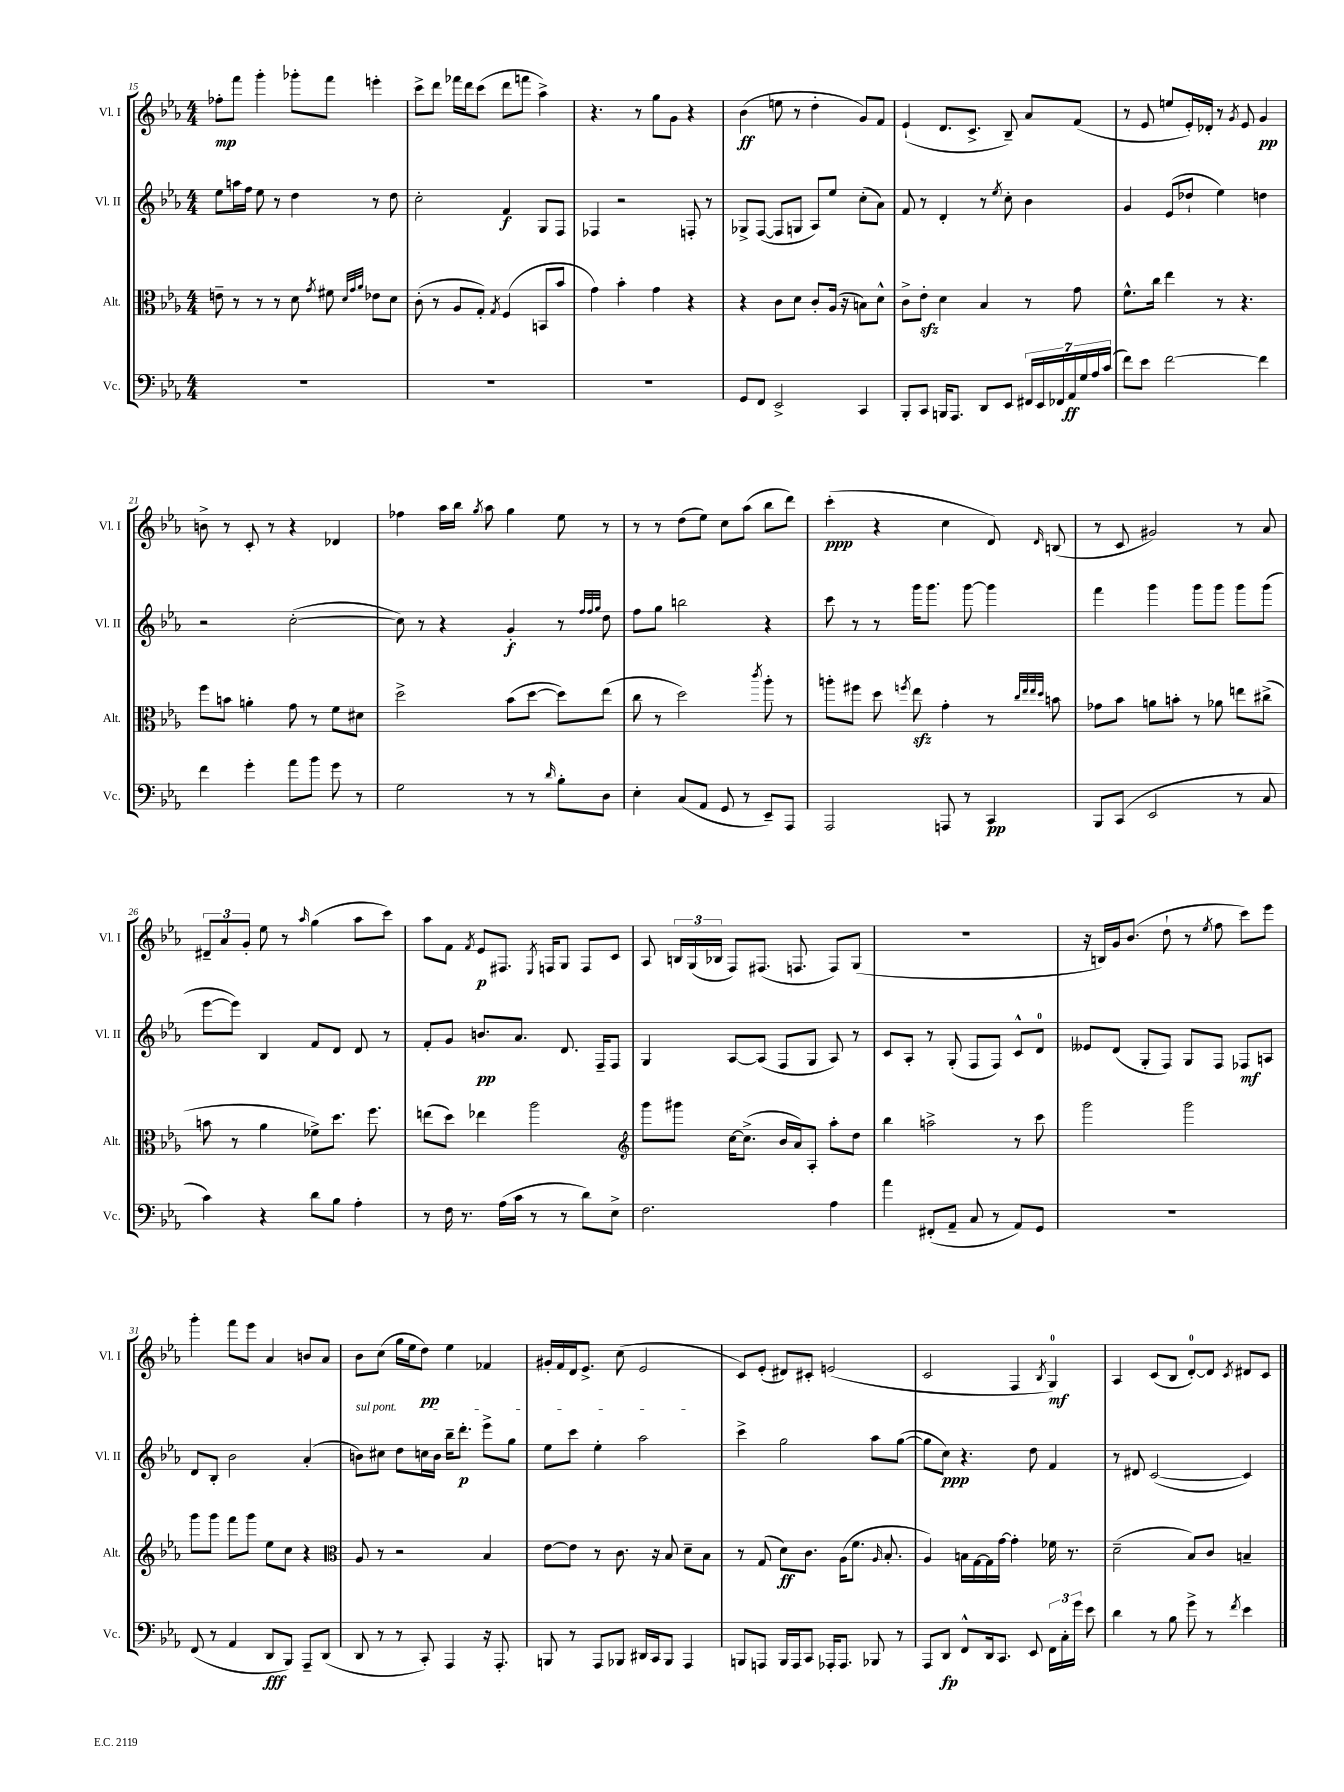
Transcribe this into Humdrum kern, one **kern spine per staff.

**kern	**dynam	**kern	**dynam	**kern	**dynam	**kern	**dynam
*part4	*part4	*part3	*part3	*part2	*part2	*part1	*part1
*staff4	*staff4	*staff3	*staff3	*staff2	*staff2	*staff1	*staff1
*I"Vc.	*	*I"Alt.	*	*I"Vl. II	*	*I"Vl. I	*
*I'Vc.	*	*I'Alt.	*	*I'Vl. II	*	*I'Vl. I	*
*clefF4	*	*clefC3	*	*clefG2	*	*clefG2	*
*k[b-e-a-]	*	*k[b-e-a-]	*	*k[b-e-a-]	*	*k[b-e-a-]	*
*M4/4	*	*M4/4	*	*M4/4	*	*M4/4	*
=15	=15	=15	=15	=15	=15	=15	=15
1r	.	8en~\	.	8ee-\L	.	8ff-X'\L	mp
.	.	8r	.	16aan\L	.	8fff\J	.
.	.	.	.	16ff\JJ	.	.	.
.	.	8r	.	8ee-\	.	4ggg'\	.
.	.	8r	.	8r	.	.	.
.	.	8d\	.	4dd\	.	8ggg-X'\L	.
.	.	8qg/	.	.	.	.	.
.	.	8f#X\	.	.	.	8fff\J	.
.	.	32qqd/LLL	.	.	.	.	.
.	.	32qqg/	.	.	.	.	.
.	.	32qqa-/JJJ	.	.	.	.	.
.	.	8e-X\L	.	8r	.	4eeen'\	.
.	.	8d\J	.	8dd\	.	.	.
=16	=16	=16	=16	=16	=16	=16	=16
1r	.	(8c'\	.	2cc'\	.	8ccc^\L	.
.	.	8r	.	.	.	8ddd\J	.
.	.	8A-/L	.	.	.	16fff-X\LL	.
.	.	.	.	.	.	16ddd\J	.
.	.	8G'/J)	.	.	.	(8ccc\J	.
.	.	8qG/	.	.	.	.	.
.	.	(4F/	.	4f/	f	8ddd\L	.
.	.	.	.	.	.	8fffn\J	.
.	.	8BBn/L	.	8G/L	.	4aa-^\)	.
.	.	8b-/J	.	8F/J	.	.	.
=17	=17	=17	=17	=17	=17	=17	=17
1r	.	4g\)	.	4F-X/	.	4.r	.
.	.	4b-'\	.	2r	.	.	.
.	.	.	.	.	.	8r	.
.	.	4g\	.	.	.	8gg\L	.
.	.	.	.	.	.	8g\J	.
.	.	4r	.	8Fn'/	.	4r	.
.	.	.	.	8r	.	.	.
=18	=18	=18	=18	=18	=18	=18	=18
8GG/L	.	4r	.	8G-X^/L	.	(4b-\	ff
8FF/J	.	.	.	([8F/J	.	.	.
2EE-^/	.	8c\L	.	8F/L]	.	8een\	.
.	.	8d\J	.	8Gn/J	.	8r	.
.	.	8c'/L	.	8A-/L)	.	4dd'\	.
.	.	(16A-/Jk	.	8ee-/J	.	.	.
.	.	16r	.	.	.	.	.
4CC/	.	8Bn\L)	.	(8cc'\L	.	8g/L)	.
.	.	8d^^\J	.	8a-\J)	.	8f/J	.
=19	=19	=19	=19	=19	=19	=19	=19
8BBB-'/L	.	8c^\L	.	8f/	.	(4e-`/	.
8CC/J	.	8e-zz'\J	.	8r	.	.	.
16BBBn/KL	.	4d\	.	4d'/	.	8.d/L	.
8.AAA-/J	.	.	.	.	.	.	.
.	.	.	.	.	.	8.c^/J	.
8DD/L	.	4B-/	.	8r	.	.	.
.	.	.	.	8qee-/	.	.	.
8EE-/J	.	.	.	8cc'\	.	8B-~/)	.
28FF#X/LL	.	8r	.	4b-\	.	8a-/L	.
28EE-/	.	.	.	.	.	.	.
28FF-X/	.	.	.	.	.	.	.
28AA-/	ff	.	.	.	.	.	.
.	.	8g\	.	.	.	(8f/J	.
28G/	.	.	.	.	.	.	.
28A-/	.	.	.	.	.	.	.
(28c/JJ	.	.	.	.	.	.	.
=20	=20	=20	=20	=20	=20	=20	=20
8f\L)	.	8.f^^\L	.	4g/	.	8r	.
8e-\J	.	.	.	.	.	8e-/	.
.	.	16cc\Jk	.	.	.	.	.
[2f\	.	4ee-\	.	(8e-/L	.	8een/L	.
.	.	.	.	8dd-X`/J	.	16e-'/L)	.
.	.	.	.	.	.	16d-X'/JJ	.
.	.	8r	.	4ee-\)	.	8r	.
.	.	.	.	.	.	8qg/	.
.	.	4.r	.	.	.	8e-/	.
4f\]	.	.	.	4ddn\	.	4g/	pp
!!LO:LB:g=z
=21	=21	=21	=21	=21	=21	=21	=21
4f\	.	8ff\L	.	2r	.	8bn^\	.
.	.	8bn\J	.	.	.	8r	.
4g'\	.	4an'\	.	.	.	8c'/	.
.	.	.	.	.	.	8r	.
8a-\L	.	8g\	.	([2cc'\	.	4r	.
8b-\J	.	8r	.	.	.	.	.
8g\	.	8f\L	.	.	.	4d-X/	.
8r	.	8d#X\J	.	.	.	.	.
=22	=22	=22	=22	=22	=22	=22	=22
2G\	.	2dd^\	.	8cc\])	.	4ff-X\	.
.	.	.	.	8r	.	.	.
.	.	.	.	4r	.	16aa-\LL	.
.	.	.	.	.	.	16bb-\JJ	.
.	.	.	.	.	.	8qgg/	.
.	.	.	.	.	.	8aa-\	.
8r	.	(8b-\L	.	4g'/	f	4gg\	.
8r	.	[8dd\J	.	.	.	.	.
16qqd/	.	.	.	.	.	.	.
8B-'\L	.	8dd\L])	.	8r	.	8ee-\	.
.	.	.	.	32qqff/LLL	.	.	.
.	.	.	.	32qqff/	.	.	.
.	.	.	.	32qqgg/JJJ	.	.	.
8D\J	.	(8ee-\J	.	8dd\	.	8r	.
=23	=23	=23	=23	=23	=23	=23	=23
4E-'\	.	8cc\	.	8ff\L	.	8r	.
.	.	8r	.	8gg\J	.	8r	.
(8C/L	.	2dd\)	.	2bbn\	.	(8dd\L	.
8AA-/J	.	.	.	.	.	8ee-\J)	.
8GG/	.	.	.	.	.	8cc\L	.
8r	.	.	.	.	.	(8aa-\J	.
.	.	8qccc/	.	.	.	.	.
8EE-~/L)	.	8aa-'\	.	4r	.	8bb-\L	.
8AAA-/J	.	8r	.	.	.	8ddd\J)	.
=24	=24	=24	=24	=24	=24	=24	=24
2AAA-/	.	8aan'\L	.	8ccc\	.	(4ccc'\	ppp
.	.	8ff#X\J	.	8r	.	.	.
.	.	8dd\	.	8r	.	4r	.
.	.	8qffn/	.	.	.	.	.
.	.	8ee-zz\	.	16ggg\KL	.	.	.
.	.	.	.	8.ggg\J	.	.	.
8AAAn/	.	4g'\	.	.	.	4cc\	.
8r	.	.	.	[8ggg\	.	.	.
4CC/	pp	8r	.	4ggg\]	.	8d/)	.
.	.	32qqcc/LLL	.	.	.	.	.
.	.	32qqee-/	.	.	.	.	.
.	.	32qqee-/	.	.	.	.	.
.	.	32qqdd/JJJ	.	.	.	16qqd/	.
.	.	8bn\	.	.	.	(8Bn/	.
=25	=25	=25	=25	=25	=25	=25	=25
8BBB-/L	.	8g-X\L	.	4fff\	.	8r	.
(8CC/J	.	8b-\J	.	.	.	8c/	.
2EE-/	.	8an\L	.	4ggg\	.	2g#X/)	.
.	.	8bn'\J	.	.	.	.	.
.	.	8r	.	8ggg\L	.	.	.
.	.	8a-X\	.	8ggg\J	.	.	.
8r	.	8een\L	.	8ggg\L	.	8r	.
8C/	.	(8cc#X^\J	.	(8ggg\J	.	8a-/	.
!!LO:LB:g=z
=26	=26	=26	=26	=26	=26	=26	=26
4c\)	.	8bn\	.	[8eee-\L	.	12d#X~/L	.
.	.	.	.	.	.	12a-/	.
.	.	8r	.	8eee-\J])	.	.	.
.	.	.	.	.	.	12g'/J	.
4r	.	4a-\	.	4B-/	.	8ee-\	.
.	.	.	.	.	.	8r	.
.	.	.	.	.	.	16qqaa-/	.
8d\L	.	8f-X^\L)	.	8f/L	.	(4gg\	.
8B-\J	.	8.dd\J	.	8d/J	.	.	.
4A-'\	.	.	.	8d/	.	8aa-\L	.
.	.	8.ff\	.	.	.	.	.
.	.	.	.	8r	.	8ccc\J)	.
=27	=27	=27	=27	=27	=27	=27	=27
8r	.	(8een\L	.	8f'/L	.	8aa-\L	.
16F\	.	8dd\J)	.	8g/J	.	8f\J	.
8.r	.	.	.	.	.	.	.
.	.	.	.	.	.	8qf/	.
.	.	4ee-X\	.	8.bn/L	pp	8e-/L	p
(16A-\LL	.	.	.	.	.	8.F#X/J	.
16c\JJ	.	.	.	8.a-/J	.	.	.
8r	.	2aa-\	.	.	.	.	.
.	.	.	.	.	.	8qE-/	.
.	.	.	.	.	.	16Fn/KL	.
8r	.	.	.	8.d/	.	8G/J	.
8d\L)	.	.	.	.	.	8F/L	.
.	.	.	.	16F~/KL	.	.	.
8E-^\J	.	.	.	8F/J	.	8c/J	.
=28	=28	=28	=28	=28	=28	=28	=28
*	*	*clefG2	*	*	*	*	*
2.F\	.	8ggg\L	.	4G/	.	8A-/	.
.	.	8ggg#X\J	.	.	.	24Bn/LL	.
.	.	.	.	.	.	(24G/	.
.	.	.	.	.	.	24B-X/JJ	.
.	.	[16cc\KL	.	[8A-/L	.	8F/L)	.
.	.	(8.cc^\J]	.	.	.	.	.
.	.	.	.	(8A-/J]	.	(8.F#X/J	.
.	.	16b-/LL	.	8F/L	.	.	.
.	.	16a-/J)	.	.	.	8.Fn/	.
.	.	8A-'/J	.	8G/J	.	.	.
4A-\	.	8aa-'\L	.	8A-/)	.	8F/L)	.
.	.	8dd\J	.	8r	.	(8G/J	.
=29	=29	=29	=29	=29	=29	=29	=29
4a-\	.	4bb-\	.	8c/L	.	1r	.
.	.	.	.	8A-'/J	.	.	.
(8FF#X'/L	.	2aan^\	.	8r	.	.	.
8AA-~/J	.	.	.	(8G'/	.	.	.
8C/	.	.	.	8F/L	.	.	.
8r	.	.	.	8F/J)	.	.	.
8AA-/L)	.	8r	.	8c^^/L	.	.	.
8GG/J	.	8ccc\	.	8d/J	.	.	.
=30	=30	=30	=30	=30	=30	=30	=30
1r	.	2ggg\	.	8e--X/L	.	16r	.
.	.	.	.	.	.	16Bn/LL)	.
.	.	.	.	(8d/J	.	16g/J	.
.	.	.	.	.	.	(8.b-/J	.
.	.	.	.	8G'/L	.	.	.
.	.	.	.	8F/J)	.	8dd`\	.
.	.	2ggg\	.	8G/L	.	8r	.
.	.	.	.	.	.	8qee-/	.
.	.	.	.	8F/J	.	8ff\	.
.	.	.	.	8F-X/L	mf	8ccc\L)	.
.	.	.	.	8An/J	.	8eee-\J	.
!!LO:LB:g=z
=31	=31	=31	=31	=31	=31	=31	=31
(8FF/	.	8ggg\L	.	8d/L	.	4ggg'\	.
8r	.	8ggg\J	.	8B-'/J	.	.	.
4AA-/	.	8fff\L	.	2b-\	.	8fff\L	.
.	.	8ggg\J	.	.	.	8eee-\J	.
8DD/L	fff	8ee-\L	.	.	.	4a-/	.
8BBB-/J)	.	8cc\J	.	.	.	.	.
8AAA-~/L	.	4r	.	(4a-'/	.	8bn/L	.
(8DD/J	.	.	.	.	.	8a-/J	.
=32	=32	=32	=32	=32	=32	=32	=32
*	*	*clefC3	*	*	*	*	*
!	!	!	!	!LO:TX:a:i:t=sul pont.	!	!	!
8DD/	.	8A-/	.	8bn\L)	.	8b-\L	.
8r	.	8r	.	8cc#X\J	.	(8cc\J	.
8r	.	2r	.	8dd\L	.	16gg\LL	.
.	.	.	.	.	.	16ee-\J	.
8CC'/)	.	.	.	16ccn\L	.	8dd\J)	pp
.	.	.	.	16b\JJ	.	.	.
4AAA-/	.	.	.	16bb-~\KL	.	4ee-\	.
.	.	.	.	8.ddd'\J	p	.	.
16r	.	4B-/	.	8eee-^\L	.	4f-X/	.
8.AAA-'/	.	.	.	.	.	.	.
.	.	.	.	8gg\J	.	.	.
=33	=33	=33	=33	=33	=33	=33	=33
8BBBn/	.	[8e-\L	.	8ee-\L	.	16g#X'/LL	.
.	.	.	.	.	.	16f/	.
8r	.	8e-\J]	.	8ccc\J	.	16d/J	.
.	.	.	.	.	.	8.e-^/J	.
8AAA-/L	.	8r	.	4ee-'\	.	.	.
8BBB-X/J	.	8.c\	.	.	.	(8cc\	.
16DD#X/LL	.	.	.	2aa-\	.	2e-/	.
16CC/J	.	16r	.	.	.	.	.
8BBB-/J	.	8B-/	.	.	.	.	.
4AAA-/	.	8d~\L	.	.	.	.	.
.	.	8B-\J	.	.	.	.	.
=34	=34	=34	=34	=34	=34	=34	=34
8BBBn/L	.	8r	.	4ccc^\	.	8c/L)	.
8AAAn/J	.	(8G/	.	.	.	(8e-'/J	.
16BBB/LL	.	8d\L)	ff	2gg\	.	8d#X/L)	.
16AAA/J	.	.	.	.	.	.	.
8CC/J	.	8.c\J	.	.	.	8c#X'/J	.
16AAA-X'/KL	.	.	.	.	.	(2en/	.
8.AAA-/J	.	(16A-\KL	.	.	.	.	.
.	.	8.f\J	.	.	.	.	.
8BBB-X/	.	.	.	8aa-\L	.	.	.
.	.	16qqA-/	.	.	.	.	.
.	.	8.B-'/	.	.	.	.	.
8r	.	.	.	([8gg\J	.	.	.
=35	=35	=35	=35	=35	=35	=35	=35
8AAA-/L	.	4A-/)	.	8gg\L]	.	2c/	.
8DD/J	fp	.	.	8cc\J)	ppp	.	.
8FF^^/L	.	16Bn\LL	.	4.r	.	.	.
.	.	[16G\	.	.	.	.	.
16DD/k	.	16G\]	.	.	.	.	.
8.CC/J	.	[16g\JJ	.	.	.	.	.
.	.	4g'\]	.	.	.	4F/	.
8EE-/	.	.	.	8dd\	.	.	.
.	.	.	.	.	.	8qB-/	.
24FF\LL	.	16f-X\	.	4f/	.	4G/)	mf
24C'\	.	.	.	.	.	.	.
.	.	8.r	.	.	.	.	.
24g\JJ	.	.	.	.	.	.	.
8e-\	.	.	.	.	.	.	.
=36	=36	=36	=36	=36	=36	=36	=36
4d\	.	(2d~\	.	8r	.	4A-/	.
.	.	.	.	8d#X/	.	.	.
8r	.	.	.	([2c/	.	(8c/L	.
8B-\	.	.	.	.	.	8B-/J	.
8g^\	.	8B-/L)	.	.	.	[8d'/L)	.
8r	.	8c/J	.	.	.	8d/J]	.
8qf/	.	.	.	.	.	8qc/	.
4e-\	.	4Bn~/	.	4c/])	.	8d#X/L	.
.	.	.	.	.	.	8c/J	.
==	==	==	==	==	==	==	==
*-	*-	*-	*-	*-	*-	*-	*-
